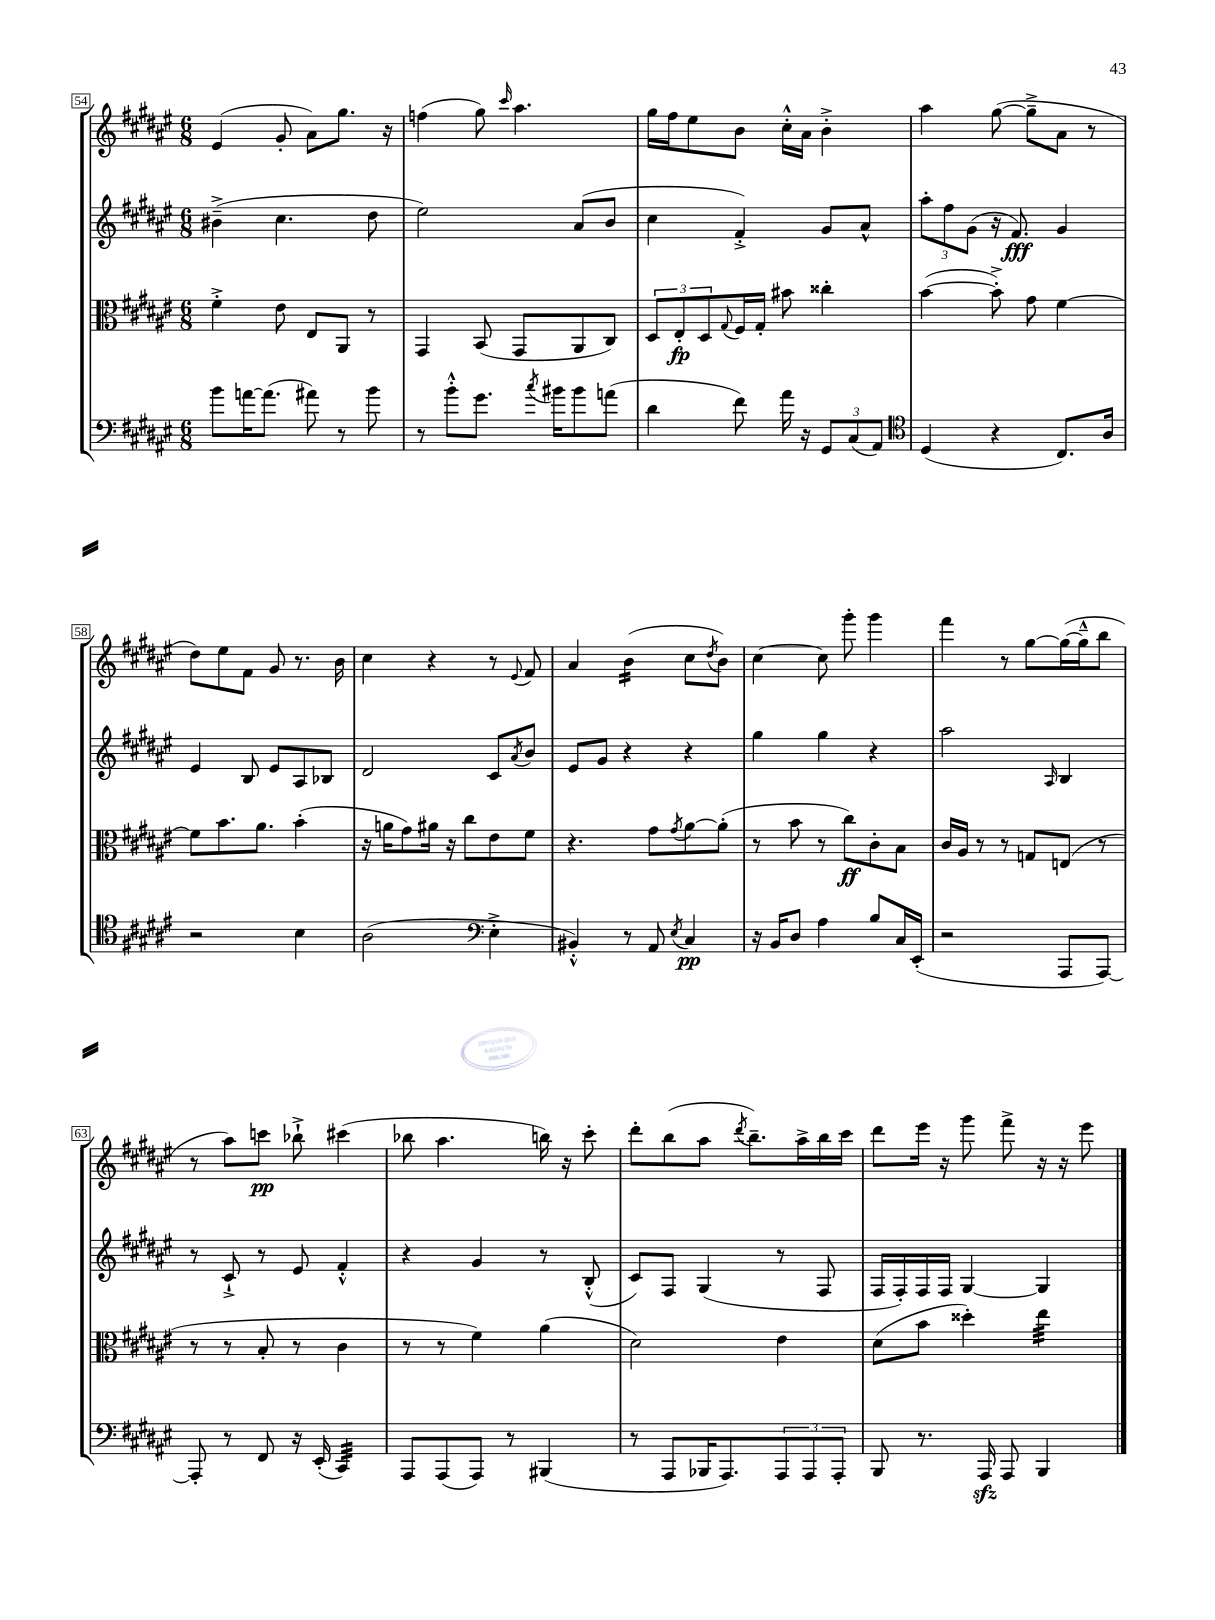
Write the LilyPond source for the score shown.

<<
\new StaffGroup <<
\new Staff = "s0" {
    \clef treble \key fis \major \numericTimeSignature \time 6/8
    eis'4( gis'8-. ais'8) gis''8. r16 |
    f''4( gis''8) \grace { cis'''16 } ais''4. |
    gis''16 fis''16 eis''8 b'8 cis''16-.-^ ais'16 b'4-.-> |
    ais''4 gis''8~( gis''8---> ais'8 r8 |
    dis''8) eis''8 fis'8 gis'8 r8. b'16 |
    cis''4 r4 r8 \appoggiatura { eis'8 } fis'8 |
    ais'4 b'4:16( cis''8 \acciaccatura { dis''8 } b'8) |
    cis''4~ cis''8 gis'''8-. gis'''4 |
    fis'''4 r8 gis''8~ gis''16~( gis''16---^ b''8 |
    r8 ais''8) c'''8\pp bes''8-!-> cis'''4( |
    bes''8 ais''4. b''16) r16 cis'''8-. |
    dis'''8-. b''8( ais''8 \acciaccatura { dis'''8 } b''8.--) ais''16-> b''16 cis'''16 |
    dis'''8 eis'''16 r16 gis'''8 fis'''8-> r16 r16 eis'''8 \bar "|." |
}
\new Staff = "s1" {
    \clef treble \key fis \major \numericTimeSignature \time 6/8
    bis'4--->( cis''4. dis''8 |
    eis''2) ais'8( b'8 |
    cis''4 fis'4-.->) gis'8 ais'8-^ |
    \tuplet 3/2 { ais''8-. fis''8 gis'8( } r16 fis'8.\fff) gis'4 |
    eis'4 b8 eis'8 ais8 bes8 |
    dis'2 cis'8 \acciaccatura { ais'8 } b'8 |
    eis'8 gis'8 r4 r4 |
    gis''4 gis''4 r4 |
    ais''2 \grace { ais16 } b4 |
    r8 cis'8-!-> r8 eis'8 fis'4-.-^ |
    r4 gis'4 r8 b8-.-^( |
    cis'8) fis8 gis4( r8 fis8 |
    fis16 fis16-.) fis16 fis16 gis4~ gis4 \bar "|." |
}
\new Staff = "s2" {
    \clef alto \key fis \major \numericTimeSignature \time 6/8
    fis'4-.-> eis'8 eis8 ais,8 r8 |
    gis,4 b,8( gis,8 ais,8 cis8) |
    \tuplet 3/2 { dis8 eis8-.\fp dis8 } \appoggiatura { gis8 } fis16 gis16-. bis'8 cisis''4-. |
    b'4~( b'8-.->) gis'8 fis'4~ |
    fis'8 b'8. ais'8. b'4-.( |
    r16 a'16 gis'8) ais'16 r16 cis''8 eis'8 fis'8 |
    r4. gis'8 \acciaccatura { gis'8 } ais'8~ ais'8-.( |
    r8 b'8 r8 cis''8\ff) cis'8-. b8 |
    cis'16 ais16 r8 r8 g8 e8( r8 |
    r8 r8 b8-. r8 cis'4 |
    r8 r8 fis'4) ais'4( |
    dis'2) eis'4 |
    dis'8( b'8 disis''4-.) eis''4:32 \bar "|." |
}
\new Staff = "s3" {
    \clef bass \key fis \major \numericTimeSignature \time 6/8
    b'8 a'16~ a'8.( ais'8) r8 b'8 |
    r8 b'8-.-^ gis'8. \acciaccatura { cis''8 } bis'16 bis'8 a'8( |
    dis'4 fis'8) ais'16 r16 \tuplet 3/2 { gis,8 cis8( ais,8) } |
    \clef tenor dis4( r4 cis8.) ais16 |
    r2 b4 |
    ais2( \clef bass eis4-.-> |
    bis,4-.-^) r8 ais,8 \acciaccatura { eis8 } cis4\pp |
    r16 b,16 dis8 ais4 b8 cis16 eis,16-.( |
    r2 ais,,8 ais,,8~) |
    ais,,8-. r8 fis,8 r16 eis,16-.( cis,4:32) |
    ais,,8 ais,,8( ais,,8) r8 bis,,4( |
    r8 ais,,8 bes,,16 ais,,8.) \tuplet 3/2 { ais,,8 ais,,8 ais,,8-. } |
    b,,8 r8. ais,,16\sfz ais,,8 b,,4 \bar "|." |
}
>>
>>
\layout { \context { \Score currentBarNumber = #54 \override BarNumber.stencil = #(make-stencil-boxer 0.1 0.3 ly:text-interface::print) } }
